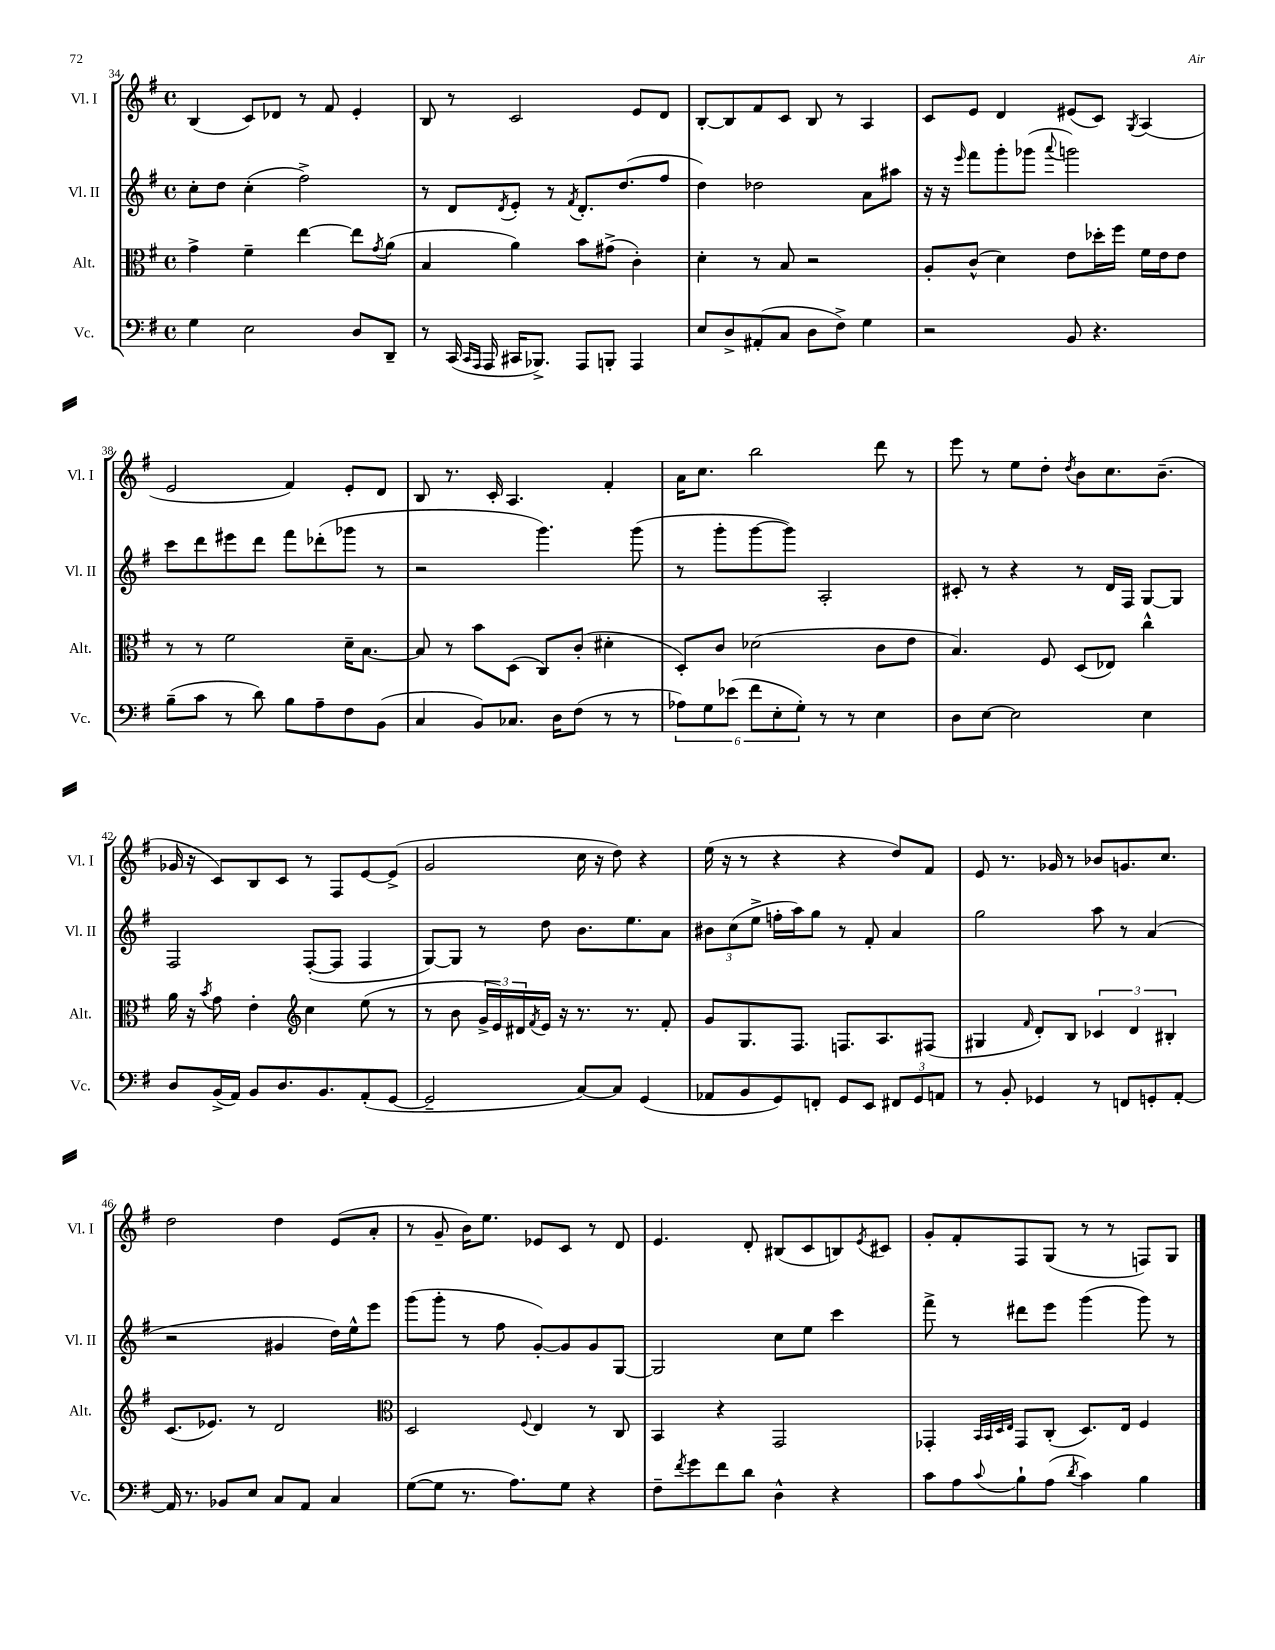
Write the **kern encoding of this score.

**kern	**kern	**kern	**kern
*part4	*part3	*part2	*part1
*staff4	*staff3	*staff2	*staff1
*I"Vc.	*I"Alt.	*I"Vl. II	*I"Vl. I
*I'Vc.	*I'Alt.	*I'Vl. II	*I'Vl. I
*clefF4	*clefC3	*clefG2	*clefG2
*k[f#]	*k[f#]	*k[f#]	*k[f#]
*M4/4	*M4/4	*M4/4	*M4/4
*met(c)	*met(c)	*met(c)	*met(c)
=34	=34	=34	=34
4G\	4g^\	8cc'\L	(4B/
.	.	8dd\J	.
2E\	4f#~\	(4cc'\	8c/L)
.	.	.	8d-X/J
.	[4ee\	2ff#^\)	8r
.	.	.	8f#/
8D/L	8ee\L]	.	4e'/
.	8qg/	.	.
8DD~/J	(8a\J	.	.
=35	=35	=35	=35
8r	4B/	8r	8B/
(16CC/	.	8d/L	8r
16qqCC/LL	.	.	.
16qqAAA/JJ	.	.	.
16AAA/	.	.	.
.	.	8qd/	.
16CC#X/KL	4a\)	8e'/J	2c/
8.BBB-X^/J)	.	.	.
.	.	8r	.
.	.	8qf#/	.
8AAA/L	8b\L	8.d'/L	.
8BBBn'/J	(8g#X^\J	.	.
.	.	(8.dd/	.
4AAA/	4c'\)	.	8e/L
.	.	8ff#/J	8d/J
=36	=36	=36	=36
8E/L	4d'\	4dd\)	[8B'/L
8D^/	.	.	8B/]
(8AA#X'/	8r	2dd-X\	8f#/
8C/J	8B/	.	8c/J
8D\L	2r	.	8B/
8F#^\J)	.	.	8r
4G\	.	8a\L	4A/
.	.	8aa#X\J	.
=37	=37	=37	=37
2r	8A'/L	16r	8c/L
.	.	16r	.
.	.	16qqeee/	.
.	(8c^^/J	8fff#\L	8e/J
.	4d\)	8ggg'\	4d/
.	.	(8ggg-X\J	.
.	.	8qqaaa/	.
8BB/	8e\L	2gggn\)	(8e#X/L
4.r	16dd-X'\L	.	8c/J)
.	16ff#\JJ	.	.
.	.	.	8qG/
.	16f#\LL	.	(4A/
.	16e\J	.	.
.	8e\J	.	.
!!LO:LB:g=z
=38	=38	=38	=38
(8B~\L	8r	8ccc\L	2e/
8c\J	8r	8ddd\	.
8r	2f#\	8eee#X\	.
8d\)	.	8ddd\J	.
8B\L	.	8fff#\L	4f#/)
8A~\	.	(8ddd-X'\	.
8F#\	16d~\KL	8ggg-X\J	8e'/L
.	[8.B\J	.	.
(8BB\J	.	8r	8d/J
=39	=39	=39	=39
4C/	8B/]	2r	8B/
.	8r	.	8.r
8BB/L)	8b\L	.	.
.	.	.	16c'/
8.C-X/J	(8D\J	.	4.A/
.	8C/L)	4.ggg\)	.
16D\KL	.	.	.
(8F#\J	(8c'/J	.	.
8r	4d#X'\	.	4f#'/
8r	.	(8ggg\	.
=40	=40	=40	=40
12A-X\L)	8D'/L)	8r	16a\KL
.	.	.	8.cc\J
12G\	.	.	.
.	8c/J	8ggg'\L	.
(12e-X\J	.	.	.
12f#\L	(2d-X\	[8ggg\	2bb\
12E'\	.	.	.
.	.	8ggg\J])	.
12G'\J)	.	.	.
8r	.	2A'/	.
8r	.	.	.
4E\	8c\L	.	8ddd\
.	8e\J	.	8r
=41	=41	=41	=41
8D\L	4.B/)	8c#X'/	8eee\
[8E\J	.	8r	8r
2E\]	.	4r	8ee\L
.	8F#/	.	8dd'\J
.	.	.	8qdd/
.	(8D/L	8r	8b\L
.	8E-X/J)	16d/LL	8.cc\
.	.	16F#/JJ	.
4E\	4cc^^\	[8G/L	.
.	.	.	(8.b~\J
.	.	8G/J]	.
!!LO:LB:g=z
=42	=42	=42	=42
8D/L	16a\	2F#/	16g-X/
.	16r	.	16r
.	8qb/	.	.
(16BB^/L	8g\	.	8c/L)
16AA/JJ)	.	.	.
8BB/L	4e'\	.	8B/
8.D/	.	.	8c/J
*	*clefG2	*	*
.	4cc\	([8F#'/L	8r
8.BB/	.	.	.
.	.	8F#/J]	8F#/L
(8AA'/	(8ee\	4F#/	[8e/
[8GG/J	8r	.	(8e^/J]
=43	=43	=43	=43
2GG~/]	8r	[8G/L)	2g/
.	8b\	8G/J]	.
.	24g^/LL	8r	.
.	24e/)	.	.
.	24d#X/	.	.
.	8qf#/	.	.
.	16e/JJ	8dd\	.
.	16r	.	.
[8C/L)	8.r	8.b\L	16cc\
.	.	.	16r
8C/J]	.	.	8dd\)
.	8.r	8.ee\	.
(4GG/	.	.	4r
.	8f#'/	8a\J	.
=44	=44	=44	=44
8AA-X/L	8g/L	12b#X\L	(16ee\
.	.	.	16r
.	.	(12cc\	.
8BB/	8.G/	.	8r
.	.	12ee^\J	.
8GG/)	.	16ffn'\LL	4r
.	8.F#/J	16aa\J)	.
8FFn'/J	.	8gg\J	.
8GG/L	8.Fn/L	8r	4r
8EE/J	.	8f#'/	.
.	8.A/	.	.
12FF#X/L	.	4a/	8dd/L)
12GG/	.	.	.
.	(8F#X/J	.	8f#/J
12AAn/J	.	.	.
=45	=45	=45	=45
8r	4G#X/	2gg\	8e/
8BB'/	.	.	8.r
.	16qqf#/	.	.
4GG-X/	8d'/L)	.	.
.	.	.	16g-X/
.	8B/J	.	8r
8r	6c-X/	8aa\	8b-X/L
8FFn/L	.	8r	8.gn/
.	6d/	.	.
8GGn'/	.	(4a/	.
.	.	.	8.cc/J
.	6B#X'/	.	.
[8AA'/J	.	.	.
!!LO:LB:g=z
=46	=46	=46	=46
16AA/]	(8.c/L	2r	2dd\
8.r	.	.	.
.	8.e-X/J)	.	.
8BB-X/L	.	.	.
8E/J	8r	.	.
8C/L	2d/	4g#X/	4dd\
8AA/J	.	.	.
4C/	.	16dd\LL)	(8e/L
.	.	16ee^^\J	.
.	.	8eee\J	8a'/J
=47	=47	=47	=47
*	*clefC3	*	*
([8G\L	2D/	(8ggg\L	8r
8G\J]	.	8ggg'\J	8g~/
8.r	.	8r	16b\KL)
.	.	.	8.ee\J
.	.	8ff#\	.
8.A\L)	.	.	.
.	8qqF#/	.	.
.	4E/	[8g'/L)	8e-X/L
8G\J	.	8g/]	8c/J
4r	8r	8g/	8r
.	8C/	[8G/J	8d/
=48	=48	=48	=48
8F#~\L	4BB/	2G/]	4.e/
8qf#/	.	.	.
8g\	.	.	.
8f#\	4r	.	.
8d\J	.	.	8d'/
4D^^\	2GG/	8cc\L	(8B#X/L
.	.	8ee\J	8c/
4r	.	4ccc\	8Bn/)
.	.	.	8qe/
.	.	.	8c#X/J
=49	=49	=49	=49
8c\L	4GG-X'/	8fff#^\	8g'/L
8A\	.	8r	8f#'/
.	32qqBB/LLL	.	.
.	32qqBB/	.	.
.	32qqD/	.	.
8qqc/	32qqE/JJJ	.	.
8B`\	8GG-/L	8ddd#X\L	8F#/
(8A\J	(8C'/J	8eee\J	(8G/J
8qd/	.	.	.
4c\)	8.D/L)	(4ggg\	8r
.	.	.	8r
.	16E/Jk	.	.
4B\	4F#/	8ggg\)	8Fn/L)
.	.	8r	8G/J
==	==	==	==
*-	*-	*-	*-
